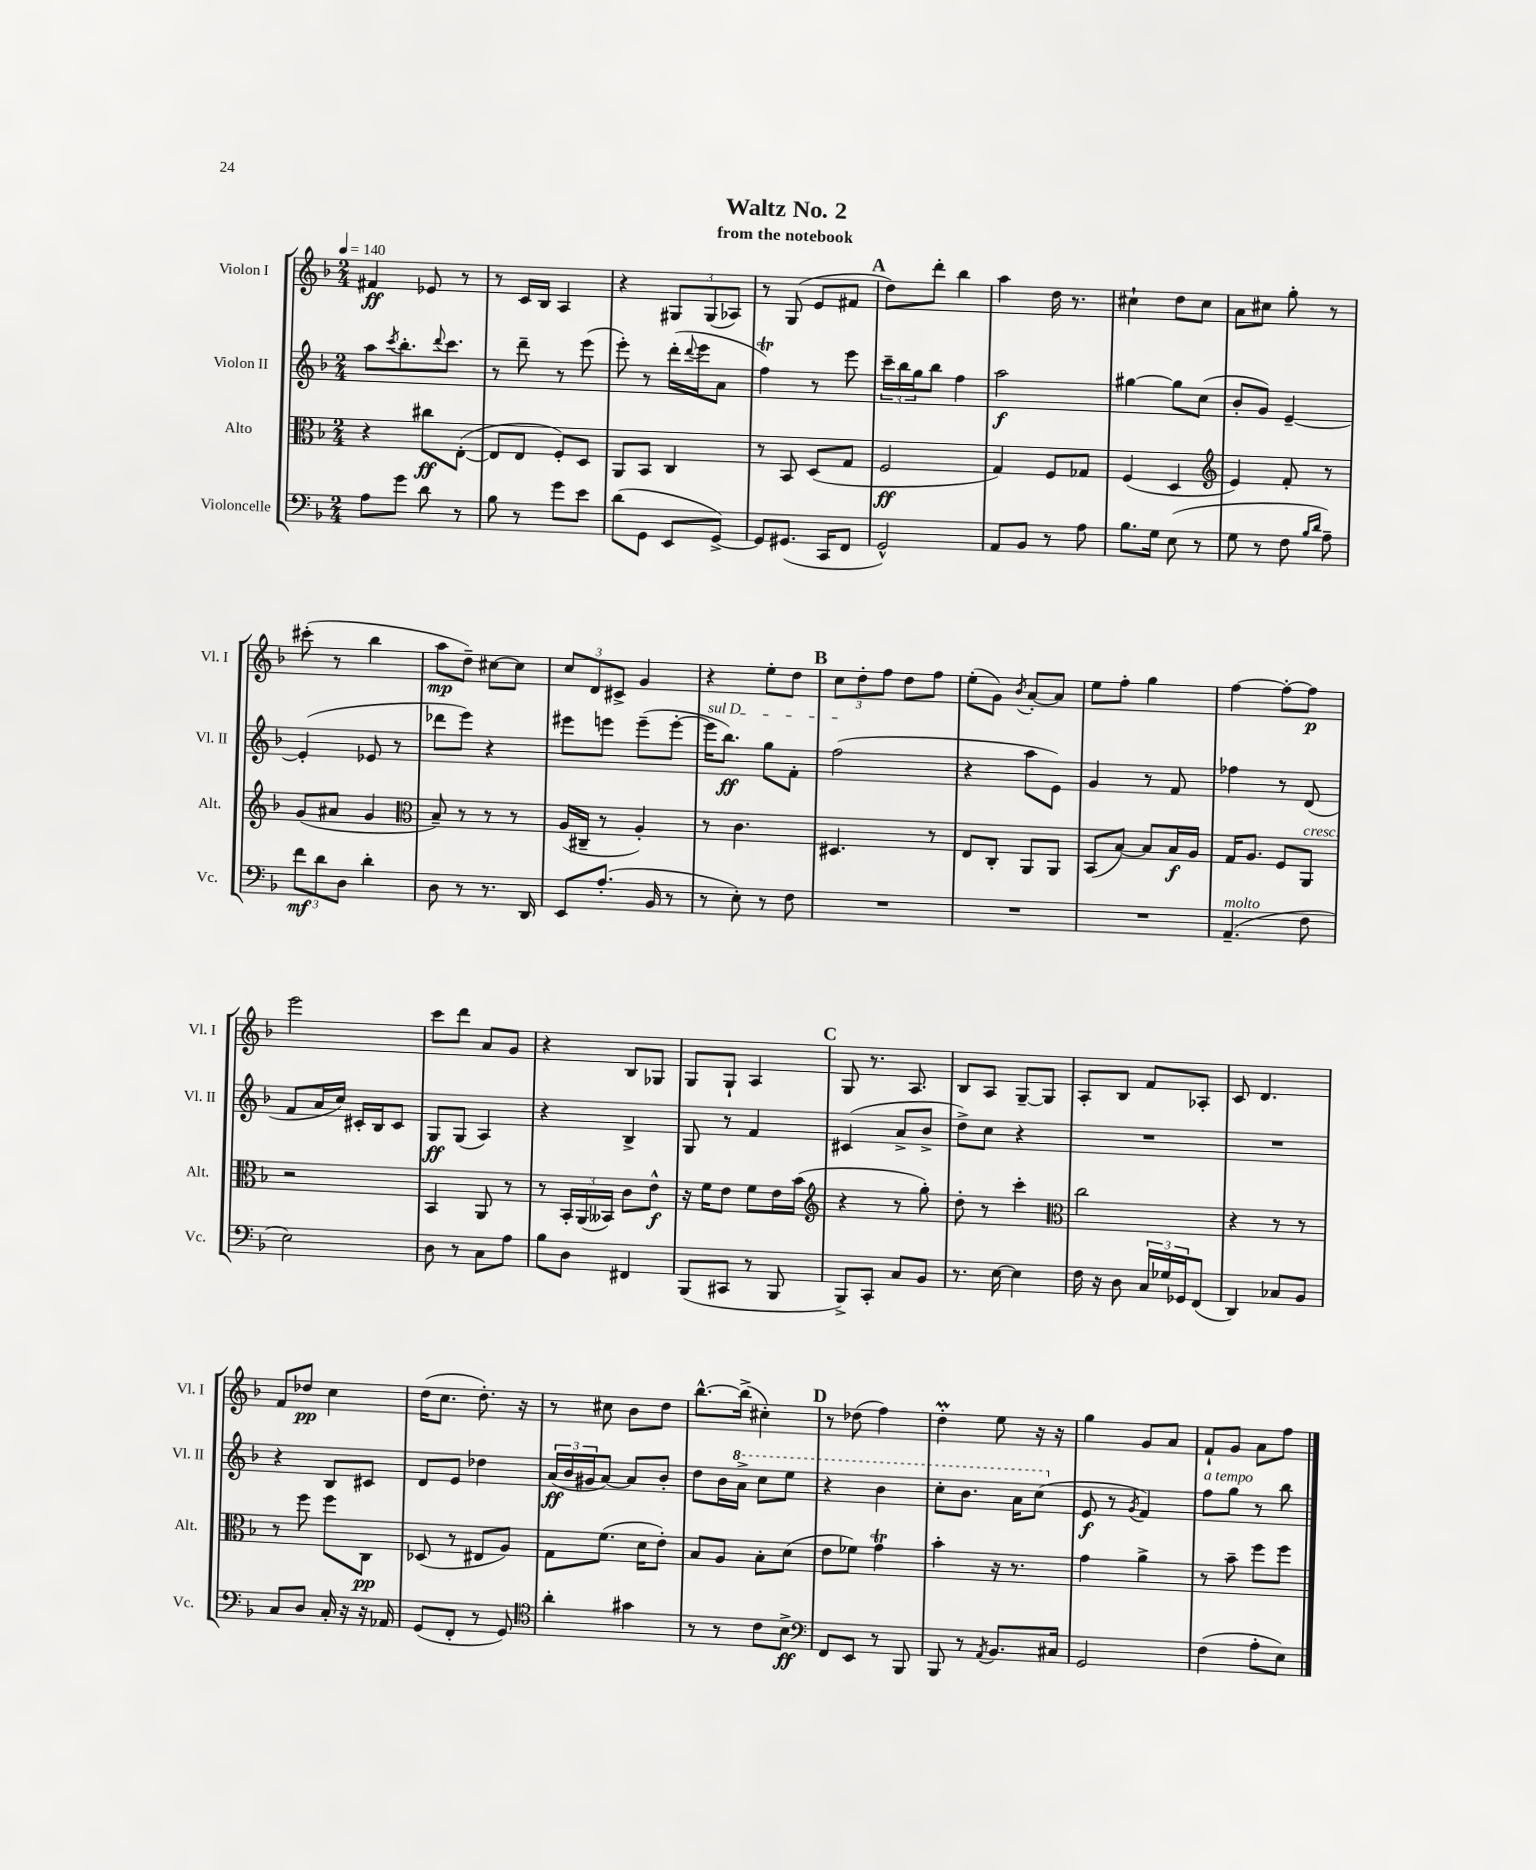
\header { title = "Waltz No. 2" subtitle = "from the notebook" }
<<
\new StaffGroup <<
\new Staff = "s0" \with { instrumentName = "Violon I" shortInstrumentName = "Vl. I" } {
    \clef treble \key f \major \numericTimeSignature \time 2/4 \tempo 4 = 140
    fis'4\ff ees'8 r8 |
    r8 c'16 bes16 a4 |
    r4 \tuplet 3/2 { gis8 gis8( aes8) } |
    r8 g8( e'8 fis'8 |
    \mark \markup { \bold "A" } d''8) d'''8-. bes''4 |
    a''4 d''16 r8. |
    cis''4-! d''8 cis''8 |
    a'8 cis''8 g''8-. r8 |
    cis'''8-.( r8 bes''4 |
    a''8\mp d''8--) cis''8~ cis''8 |
    \tuplet 3/2 { c''8 d'8 cis'8-> } g'4 |
    r4 e''8-. d''8 |
    \mark \markup { \bold "B" } \tuplet 3/2 { c''8 d''8-. f''8 } d''8 f''8 |
    e''8-.( g'8) \acciaccatura { bes'8 } a'8~-. a'8 |
    e''8 f''8-. g''4 |
    f''4~ f''8~-. f''8\p |
    e'''2 |
    c'''8 d'''8 a'8 g'8 |
    r4 bes8 ges8 |
    g8 g8-! a4 |
    \mark \markup { \bold "C" } g8 r8. a8. |
    bes8 a8 g8~-- g8 |
    a8-. bes8 f'8 aes8-. |
    c'8 d'4. |
    f'8 des''8\pp c''4 |
    d''16( c''8. d''8.-.) r16 |
    r8 cis''8 bes'8 d''8 |
    bes''8.~-^ bes''16->( cis''4-.) |
    \mark \markup { \bold "D" } r8 des''8( f''4) |
    d''4-.\prall e''8 r16 r16 |
    g''4 g'8 a'8 |
    f'8-! g'8 a'8 f''8 \bar "|." |
}
\new Staff = "s1" \with { instrumentName = "Violon II" shortInstrumentName = "Vl. II" } {
    \clef treble \key f \major \numericTimeSignature \time 2/4
    a''8 \acciaccatura { c'''8 } bes''8.-. \appoggiatura { d'''8 } c'''8. |
    r8 d'''8-- r8 e'''8( |
    e'''8-.) r8 d'''16-.( \appoggiatura { d'''8 } e'''16 a'8 |
    f''4\trill) r8 e'''8 |
    \mark \markup { \bold "A" } \tuplet 3/2 { c'''16-- bes''16 g''16 } bes''8 f''4 |
    a''2\f |
    gis''4~ gis''8 c''8( |
    bes'8-. g'8) e'4~-- |
    e'4-.( ees'8 r8 |
    des'''8 e'''8) r4 |
    eis'''8 e'''8 e'''8--( e'''8~-. |
    \once \override TextSpanner.bound-details.left.text = \markup { \italic "sul D" } e'''16\startTextSpan bes''8.\ff) g''8 f'8-. |
    \mark \markup { \bold "B" } f''2\stopTextSpan( |
    r4 a''8 e'8) |
    g'4 r8 f'8 |
    fes''4 r8 d'8( |
    f'8 a'16 c''16) cis'16-. bes16 cis'8 |
    g8\ff g8( a4) |
    r4 bes4-> |
    g8 r8 f'4 |
    \mark \markup { \bold "C" } cis'4( a'8-> bes'8-> |
    d''8->) c''8 r4 |
    R2 |
    R2 |
    r4 bes8 cis'8 |
    d'8 e'8 des''4 |
    \tuplet 3/2 { a'16\ff( bes'16 gis'16 } a'8~) a'8 bes'8-. |
    d''8 bes'16 \ottava #1 a''16-> c'''8 e'''8 |
    \mark \markup { \bold "D" } r4 bes''4 |
    c'''8-. bes''8. a''16 c'''8( \ottava #0 |
    e'8\f r8 \acciaccatura { g'8 } f'4) |
    f''8^\markup { \italic "a tempo" } g''8 r8 bes''8 \bar "|." |
}
\new Staff = "s2" \with { instrumentName = "Alto" shortInstrumentName = "Alt." } {
    \clef alto \key f \major \numericTimeSignature \time 2/4
    r4 cis''8\ff e8~-.( |
    e8 e8 f8-.) d8 |
    a,8 bes,8 c4 |
    r8 bes,8 d8( g8 |
    \mark \markup { \bold "A" } f2\ff |
    g4) f8 ges8 |
    f4( d4 |
    \clef treble e'4) f'8-. r8 |
    g'8( ais'8 g'4 |
    \clef alto bes8--) r8 r8 r8 |
    a16( cis16-- r8 a4-.) |
    r8 c'4. |
    \mark \markup { \bold "B" } dis4. r8 |
    e8 c8-. a,8 a,8 |
    bes,8( bes8~) bes8 bes16\f a16 |
    g16 a8. f8 a,8^\markup { \italic "cresc." } |
    r2 |
    bes,4 a,8 r8 |
    r8 \tuplet 3/2 { bes,16-. a,16( beses,16) } c'8 e'8-^\f |
    r16 f'16 e'8 f'8 e'16 bes'16( |
    \mark \markup { \bold "C" } \clef treble r4 r8 g''8-.) |
    d''8-. r8 c'''4-. |
    \clef alto c''2 |
    r4 r8 r8 |
    r8 f''8 f''8 c8\pp |
    des8( r8 eis8 a8) |
    g8 f'8.( d'16 e'8-.) |
    bes8 a8 bes8-. d'8( |
    \mark \markup { \bold "D" } e'8 fes'8) g'4\trill |
    bes'4-. r16 r8. |
    g'4 a'4-> |
    r8 bes'8-- f''8 f''8 \bar "|." |
}
\new Staff = "s3" \with { instrumentName = "Violoncelle" shortInstrumentName = "Vc." } {
    \clef bass \key f \major \numericTimeSignature \time 2/4
    a8 g'8 d'8 r8 |
    bes8 r8 g'8 e'8 |
    d'8( g,8 e,8 g,8~->) |
    g,8 gis,8.( c,16 f,8 |
    \mark \markup { \bold "A" } g,2-^) |
    a,8 bes,8 r8 a8 |
    bes8. g16 e8( r8 |
    g8 r8 f8 \grace { bes16 d'16 } a8--) |
    \tuplet 3/2 { f'8\mf d'8 d8 } d'4-. |
    d8 r8 r8. d,16 |
    e,8 a8.-.( bes,16 r8 |
    r8 e8-.) r8 f8 |
    \mark \markup { \bold "B" } R2 |
    R2 |
    R2 |
    a,4.--^\markup { \italic "molto" }( f8 |
    e2) |
    d8 r8 c8 a8 |
    bes8 d8 fis,4 |
    bes,,8( cis,8 r8 bes,,8 |
    \mark \markup { \bold "C" } bes,,8->) c,8-. c8 bes,8 |
    r8. e16~ e4 |
    f16 r16 d8 \tuplet 3/2 { c16 ges16 ges,16 } f,8( |
    d,4) ces8 bes,8 |
    c8 d8 c16-. r16 r16 aes,16 |
    g,8( f,8-. r8 g,8) |
    \clef tenor a'4-. gis'4 |
    r8 r8 c'8 bes8->\ff |
    \mark \markup { \bold "D" } \clef bass f,8 e,8 r8 bes,,8 |
    bes,,8 r8 \acciaccatura { a,8 } bes,8. cis16 |
    g,2 |
    f4( a8-. e8) \bar "|." |
}
>>
>>
\layout { \context { \Score \remove "Bar_number_engraver" } }
